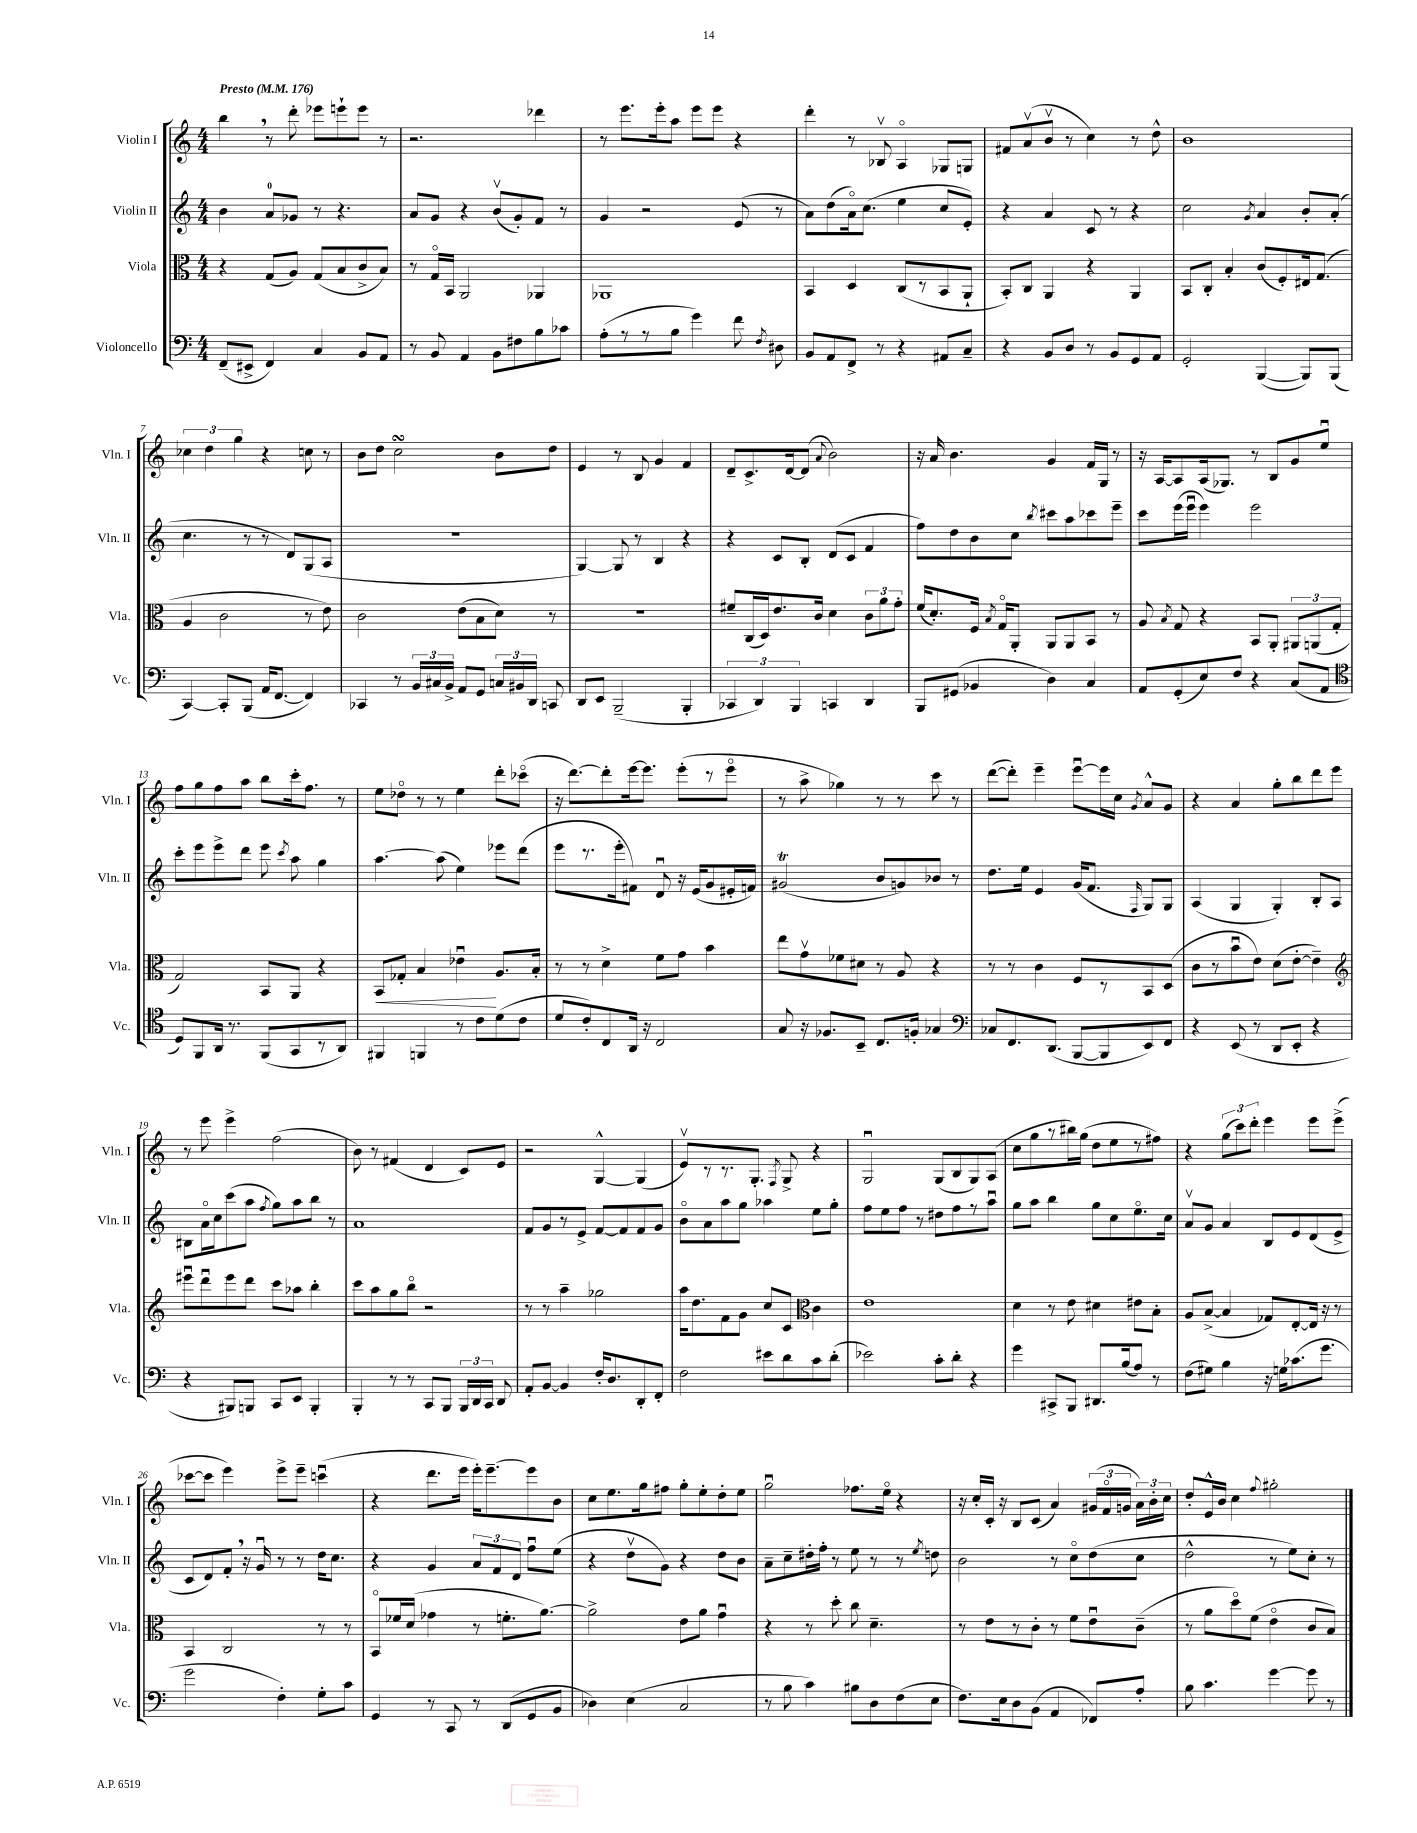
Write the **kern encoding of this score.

**kern	**kern	**kern	**kern
*staff4	*staff3	*staff2	*staff1
*clefF4	*clefC3	*clefG2	*clefG2
*k[]	*k[]	*k[]	*k[]
*M4/4	*M4/4	*M4/4	*M4/4
*MM176	*MM176	*MM176	*MM176
(8FF~/L	4r	4b\	4bb\
8EE#^/J	.	.	.
4FF/)	(8G/L	8a/L	8r
.	8A/J)	8g-/J	8ddd'\
4C/	(8G/L	8r	8eee-\L
.	8B/	4.r	8eee`\
8BB/L	8c^/	.	8eee\J
8AA/J	8B/J)	.	8r
=	=	=	=
8r	8r	8a/L	2.r
8BB/	16Go/LL	8g/J	.
.	16BB/JJ	.	.
4AA/	2AA/	4r	.
8BB\L	.	(8bv/L	.
8F#\	.	8g'/)	.
8B\	4AA-/	8f/J	4ddd-\
8c-\J	.	8r	.
=	=	=	=
(8A'\L	1AA-	4g/	8r
8r	.	.	8.eee\L
8r	.	2r	.
.	.	.	16eee'\k
8B\J	.	.	8aa\J
4g\)	.	.	8eee\L
.	.	.	8eee\J
8f\	.	(8e/	4r
8qF/	.	.	.
8D#\	.	8r	.
=	=	=	=
8BB/L	4BB/	8a\L)	4ddd'\
8AA/	.	(8dd\	.
8FF^/J	4D/	16ao\k)	8r
.	.	(8.cc\J	.
8r	.	.	8B-v/
4r	(8C/L	4ee\	4Ao/
.	8r	.	.
8AA#/L	8BB/	8cc/L	8G-/L
8C~/J	8AA`/J	8e'/J)	8G/J
=	=	=	=
4r	8BB'/L)	4r	8f#/L
.	8C/J	.	(8av/
8BB/L	4AA/	4a/	8bv/J
8D/J	.	.	8r
8r	4r	8c/	4cc\)
8BB/L	.	8r	.
8GG/	4AA/	4r	8r
8AA/J	.	.	8dd^^\
=	=	=	=
2GG'/	8BB/L	2cc\	1b
.	8C'/J	.	.
.	4B'/	.	.
.	.	8qg/	.
([4BBB/	(8c/L	4a/	.
.	8F'/)	.	.
8BBB/]L)	16E#/k	8b'/L	.
.	(8.G/J	.	.
(8BBB/J	.	(8a'/J	.
=	=	=	=
[4CC/)	4A/	4.cc\	6cc-\
.	.	.	6dd\
8CC'/]L	2c\	.	.
.	.	.	6gg\
(8BBB/J	.	8r	.
16AA/LK	.	8r	4r
[8.FF/J	.	.	.
.	.	8d/L)	.
4FF/])	8r	(8G/	8cc\
.	8e\)	8A/J	8r
=	=	=	=
4CC-/	2c\	1r	8b\L
.	.	.	8dd\J
8r	.	.	2cc\
24BB/LL	.	.	.
24C#/	.	.	.
24BB^/JJ	.	.	.
8AA/L	(8e\L	.	.
8GG/J	8B\	.	.
24C/LL	8d\J)	.	8b\L
24BB#/	.	.	.
24DD/JJ	.	.	.
8CC/	8r	.	8dd\J
=	=	=	=
8DD/L	1r	[4G/)	4e/
8EE/J	.	.	.
(2BBB~/	.	8G/]	8r
.	.	8r	8B/
.	.	4B/	4g/
4BBB'/	.	4r	4f/
=	=	=	=
6CC-/	8f#~/L	4r	8d~/L
.	(16C/L	.	8.c^/
6DD/)	.	.	.
.	16D/J)	.	.
.	8.e/	8c/L	.
.	.	.	[16d/k
6BBB/	.	.	.
.	.	8B'/J	(8d/]J
.	16c/Jk	.	.
.	.	.	8qqa/
4CC/	4d\	(8d/L	2b\)
.	.	8c/J	.
4DD/	12c\L	4f/	.
.	12a\	.	.
.	12g'\J	.	.
=	=	=	=
8BBB/L	(16f/LK	8ff\L)	16r
.	8.d'/)	.	16a/
(8GG#/J	.	8dd\	4.b\
4BB-/	16F/Jk	8b\	.
.	8qB/	.	.
.	16Go/LK	.	.
.	8AA'/J	8cc\J	.
.	.	8qbb/	.
4D\)	8AA/L	8ccc#\L	4g/
.	8AA/	8aa\	.
4C/	8BB/J	8ccc-\	16f/LL
.	.	.	16G/JJ
.	8r	8eee~\J	8r
=	=	=	=
8AA/L	8A/	8ccc\L	16r
.	.	.	[16A/LK
.	8qB/	.	.
(8GG'/	8G/	(16eee\L	8A/]
.	.	16eeeu\JJ	.
8E/)	4r	4eee\)	(16A/k
.	.	.	8.G-/J)
8F/J	.	.	.
4r	8BB/L	2eee\	8r
.	8AA'/J	.	8B/L
(8C/L	12AA#/L	.	8g/
.	(12AA/	.	.
8AA/J	.	.	8eeu/J
.	12G'/J	.	.
=	=	=	=
*clefC4	*	*	*
8D/L)	2G/)	8ccc'\L	8ff\L
8FF/	.	8eee\	8gg\
16AA/Jk	.	8eee^\	8ff\
8.r	.	.	.
.	.	8ddd\J	8aa\J
(8FF/L	8BB/L	8eee\	8bb\L
.	.	8qccc/	.
8GG/	8AA/J	8aa\	16ccc'\k
.	.	.	8.ff\J
8r	4r	4gg\	.
8AA/J)	.	.	8r
=	=	=	=
4FF#/	8BB/L	[4.aa\	8ee\L
.	8G-'/J	.	8dd-o\J
4FF/	4B/	.	8r
.	.	(8aa\]	8r
8r	4e-u\	4ee\)	4ee\
8c\L	.	.	.
(8d\	8.A/L	8eee-\L	8ddd'\L
8c\J	.	(8ddd\J	(8ccc-o\J
.	16B'/Jk	.	.
=	=	=	=
8d/L	8r	8eee\L	16r
.	.	.	[8.ddd\L)
8c'/)	8r	8.r	.
8C/	4d^\	.	8ddd'\]
.	.	16eee'\k	.
16AA/Jk	.	8f#\J)	[16eee\k
16r	.	.	8.eee\]J
2C/	8f\L	8du/	.
.	8g\J	16r	(8eee'\L
.	.	(16e/LK	.
.	4b\	8g/	8r
.	.	16e#'/L	8eeeo\J
.	.	16f/JJ)	.
=	=	=	=
8G/	8ee\L	(2g#/	8r
16r	8gv\	.	8aa^\
8.F-/L	.	.	.
.	8f-\	.	4gg-\)
8BB~/J	8d#\J	.	.
8.C/L	8r	8b/L	8r
.	8A/	8g/)	8r
16F'/Jk	.	.	.
4G-/	4r	8b-/J	8ccc\
.	.	8r	8r
=	=	=	=
*clefF4	*	*	*
8C-/L	8r	8.dd\L	([8ddd\L
8.FF/	8r	.	8ddd'\]J)
.	.	16ee\Jk	.
.	4c\	4e/	4eee~\
(8.DD/J	.	.	.
[8BBB/L	8F/L	(16g/LK	[8eeeu\L
.	.	8.f/J	.
8BBB/]	8r	.	16eee\]L
.	.	.	16cc\JJ
.	.	16qqF/	8qg/
8EE/)	8BB/	8G/L)	8a^^/L
8FF/J	(8D/J	8G/J	8g/J
=	=	=	=
4r	8c\L	(4A/	4r
.	8r	.	.
(8EE/	8bu\	4G/	4a/
8r	8e\J)	.	.
8DD/L	(8d\L	4G'/)	8gg'\L
8EE'/J	[8e'\J	.	8bb\
4r	4e~\])	8B'/L	8ddd\
.	.	8A/J	8eee\J
=	=	=	=
*	*clefG2	*	*
4r	8eee#u\L	8B#\L	8r
.	8dddu\	16ao\L	8eee\
.	.	16cc\J	.
8BBB#/L)	8eee#\	(8ccc\	4eee^\
8BBB/J	8ddd\J	8aa\J	.
.	.	8qff/	.
8CC/L	8ccc\L	8gg\L)	(2ff\
8EE/J	8aa-\J	8aa\	.
4BBB'/	4bb'\	8bb\J	.
.	.	8r	.
=	=	=	=
4BBB'/	8ccc\L	1a	8b\)
.	8aa\	.	8r
8r	8gg\	.	(4f#/
8r	8bbo\J	.	.
8CC/L	2r	.	4d/
8BBB/J	.	.	.
24BBB/LL	.	.	8c/L)
24DD/	.	.	.
24CC/JJ	.	.	.
8DD/	.	.	8e/J
=	=	=	=
8AA'/L	8r	8f/L	2r
[8BB/J	8r	8g/	.
4BB/]	4aa~\	8r	.
.	.	8e^/J	.
16F'/LK	2gg-\	[8f/L	[4G^^/
8.D/	.	.	.
.	.	8f/]	.
8DD'/	.	8f/	(4G/]
8FF'/J	.	8g/J	.
=	=	=	=
2F\	16aa\LK	8bo\L	8ev/L)
.	8.dd\	.	.
.	.	8a\	8r
.	8f\	8aa\	8.r
.	8g\J	8gg\J	.
.	.	.	8.G'/J
8e#\L	8cc/L	4aa-\	.
.	.	.	8qF/
8d\	8c/J	.	8G^/
*	*clefC3	*	*
8c\	4c\	8ee\L	4r
(8d'\J	.	8gg'\J	.
=	=	=	=
2e-\)	1e	8ff\L	2Gu/
.	.	8ee\	.
.	.	8ff\J	.
.	.	8r	.
8c'\L	.	8dd#\L	(8G/L
8d'\J	.	8ff\	8B/
4r	.	8r	8G/)
.	.	8aau\J	(8A/J
=	=	=	=
4g\	4d\	8gg\L	8cc\L
.	.	8aa\J	8gg\
8CC#^/L	8r	4bb\	8r
8BBB/J	8e\	.	16bb#\L)
.	.	.	(16gg\JJ
8.DD#/L	4d#\	8gg\L	8dd\L
.	.	8cc\	8ee\
(16B/k	.	.	.
8A/J)	8e#\L	8.eeo\	8r
8r	8B'\J	.	8ff#\J)
.	.	16cc\Jk	.
=	=	=	=
(8F\L	8A/L	8av/L	4r
8G#\J)	([8B^/J	8g/J	.
4B\	4B/]	4a/	(12gg\L
.	.	.	12ccc\)
.	.	.	12ddd'\J
16r	8G-/L)	8B/L	4eee\
16G\LK	.	.	.
(8.c-\	[8E'/	8e/	.
.	16E/]Jk	(8d/	8eee\L
8.g\J	16r	.	.
.	8r	8e^/J	(8eee^\J
=	=	=	=
2g\	4BB/	8c/L	[8ccc-\L
.	.	8d/)	8ccc-\]J
.	2C/	8f'/J	4eee\)
.	.	16r	.
.	.	16gu/	.
4F'\)	.	8r	8eee^\L
.	.	8r	8eee~\J
8G'\L	8r	16dd\LK	(4cccu\
.	.	8.cc\J	.
8c\J	8r	.	.
=	=	=	=
4GG/	8BBo/L	4r	4r
.	16f-/L	.	.
.	(16d/JJ	.	.
8r	4g-\	4g/	8.ddd\L
8CC/	.	.	.
.	.	.	16eee\Jk
8r	8r	12a/L	16eee'\LK)
.	.	.	[8.eee~\
.	.	12f/	.
(8DD/L	8.f'\L	.	.
.	.	12d/J	.
8GG/	.	8ffu\L	8eee\]
.	[8.a\J)	.	.
8BB/J	.	(8ee\J	8b\J
=	=	=	=
4D-\)	2a^\]	4r	8cc\L
.	.	.	8.ee\
(4E\	.	8ddv\L	.
.	.	.	16gg\k
.	.	8g\J)	8ff#\J
2C/	8e\L	4r	8gg'\L
.	8a\J	.	8ee'\
.	4gu\	8dd\L	8dd'\
.	.	8b\J	8ee\J
=	=	=	=
8r	4r	8a~\L	2ggu\
8B\	.	8cc~\	.
4c\)	8r	16dd#'\L	.
.	.	16ff'\JJ	.
.	8dd'\	8r	.
8B#\L	8cc\	8ee\	8.ff-\L
8D\	4.d~\	8r	.
.	.	.	16eeo\Jk
(8F\	.	8r	4r
.	.	8qee/	.
8E\J	.	8dd\	.
=	=	=	=
8.F\L)	8r	2b\	16r
.	.	.	16cc'/LL
.	8e\L	.	16c'/JJ
16E\k	.	.	16r
8D\	8r	.	8B/L
(8BB\J	8c'\J	.	(8c/J
4AA/	8r	8r	4a/)
.	8f\L	8cco\L	.
8FF-/L)	8eu\	(8dd\	(24g#/LL
.	.	.	24fo/
.	.	.	24g/JJ
8A'/J	(8c~\J	8cc\J	24a\LL)
.	.	.	24b'\
.	.	.	24cc\JJ
=	=	=	=
8B\	8r	2dd^^\	8dd'/L
4.c\	8a\L	.	16e^^/L
.	.	.	16b/JJ
.	8ddo\)	.	4cc\
.	(8f\J	.	.
.	.	.	8qqff/
[4g\	4eo\	8r	2gg#'\
.	.	8ee\L)	.
8g\]	8c/L	8cc'\J	.
8r	8B/J)	8r	.
==	==	==	==
*-	*-	*-	*-
